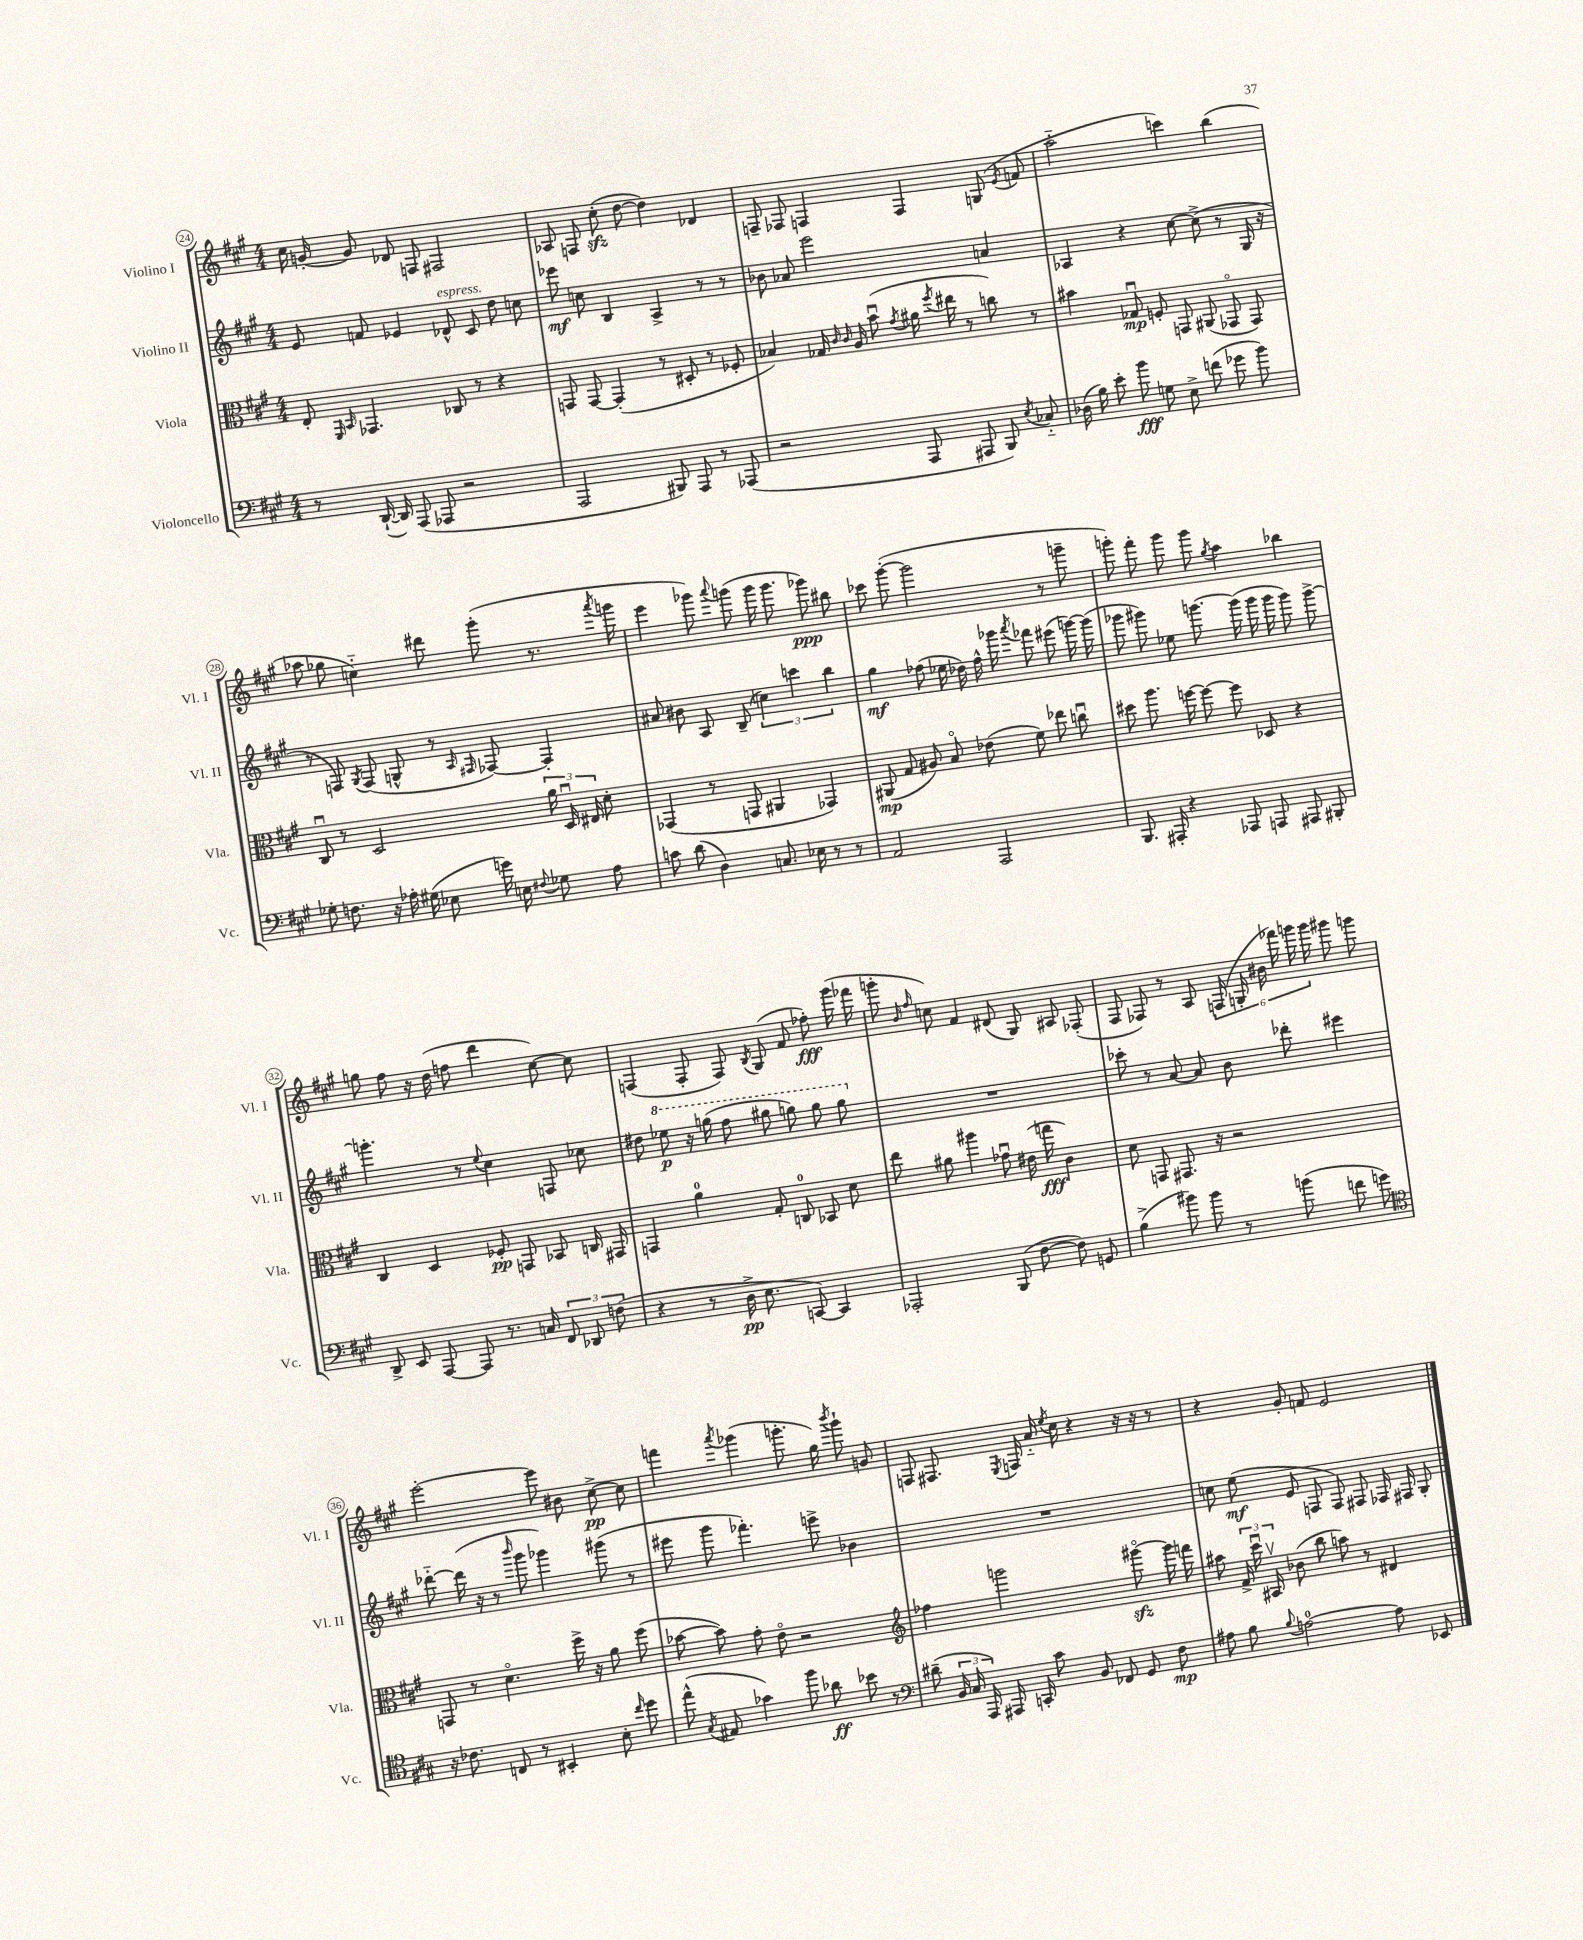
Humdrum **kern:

**kern	**dynam	**kern	**dynam	**kern	**dynam	**kern	**dynam
*part4	*part4	*part3	*part3	*part2	*part2	*part1	*part1
*staff4	*staff4	*staff3	*staff3	*staff2	*staff2	*staff1	*staff1
*I"Violoncello	*	*I"Viola	*	*I"Violino II	*	*I"Violino I	*
*I'Vc.	*	*I'Vla.	*	*I'Vl. II	*	*I'Vl. I	*
*clefF4	*	*clefC3	*	*clefG2	*	*clefG2	*
*k[f#c#g#]	*	*k[f#c#g#]	*	*k[f#c#g#]	*	*k[f#c#g#]	*
*M4/4	*	*M4/4	*	*M4/4	*	*M4/4	*
=24	=24	=24	=24	=24	=24	=24	=24
8r	.	8E'/	.	8e/	.	16cc#\	.
.	.	.	.	.	.	[16gn'/	.
.	.	16qqFF#/	.	.	.	.	.
.	.	16qqBB/	.	.	.	.	.
([16DD`/	.	4.GG-X/	.	8fn/	.	8g/]	.
16DD/])	.	.	.	.	.	.	.
(8AAA/	.	.	.	4e-X/	.	8d-X/	.
8AAA-X/	.	.	.	.	.	8Fn/	.
!	!	!	!	!LO:TX:a:i:t=espress.	!	!	!
2r	.	8C-X/	.	8d-X^^/	.	2F#X/	.
.	.	8r	.	8c#/	.	.	.
.	.	4r	.	8dd\	.	.	.
.	.	.	.	8ccn\	.	.	.
=25	=25	=25	=25	=25	=25	=25	=25
2AAA/	.	8GGn/	.	8eee-X\	mf	8A-X/	.
.	.	[8GG/	.	8ccn\	.	8Fn/	.
.	.	(4GG'/]	.	4B/	.	(8cc#zz'\	.
.	.	.	.	.	.	[8dd\	.
8BBB#X/)	.	8r	.	4A^/	.	4dd\])	.
8AAA/	.	8D#X'/	.	.	.	.	.
8r	.	8r	.	8r	.	4d-X/	.
(8AAA-X/	.	8F-X'/	.	8r	.	.	.
=26	=26	=26	=26	=26	=26	=26	=26
2r	.	4B-X/)	.	8b-X\	.	8Fn~/	.
.	.	.	.	8a-X/	.	8F-X/	.
.	.	16G-X/	.	2eee\	.	4Fn/	.
.	.	16qqc#/	.	.	.	.	.
.	.	16qqc#/	.	.	.	.	.
.	.	16A/	.	.	.	.	.
.	.	(8bu\	.	.	.	.	.
.	.	8qg#/	.	.	.	.	.
8AAA/	.	16a#X\	.	.	.	4F/	.
.	.	8qff#/	.	.	.	.	.
.	.	16ee#X\	.	.	.	.	.
8AAA#X/	.	8r	.	.	.	.	.
8BBB/)	.	8ccn\)	.	4an/	.	(8Gn/	.
8qE/	.	.	.	.	.	8qe/	.
8C-X/	.	8r	.	.	.	8fn/	.
=27	=27	=27	=27	=27	=27	=27	=27
(16D-X\	.	4b#X\	.	4A-X/	.	2aa\	.
16B\)	.	.	.	.	.	.	.
8e'\	.	.	.	.	.	.	.
8b\	fff	8G-Xu/	mp	4r	.	.	.
8Gn\	.	8Fn'/	.	.	.	.	.
8E^\	.	8GGn/	.	[8cc#\	.	4cccn\)	.
(8fn\	.	(8AA#X/	.	(8cc#^\]	.	.	.
8g-X\	.	8GG-X/	.	8r	.	(4bb\	.
8b\)	.	8GG-/)	.	16G#/	.	.	.
.	.	.	.	16r	.	.	.
!!LO:LB:g=z
=28	=28	=28	=28	=28	=28	=28	=28
8G-X'\	.	8C#u/	.	8r	.	8aa-X\	.
8.Fn\	.	8r	.	8Fn/)	.	8gg-X\	.
.	.	.	.	8qG#/	.	.	.
.	.	2D/	.	(8F/	.	4ccn\)	.
16r	.	.	.	.	.	.	.
16A-X'\	.	.	.	8Gn^^/	.	.	.
(16G#X\	.	.	.	.	.	.	.
8E-X\	.	.	.	8r	.	8ddd#X\	.
.	.	.	.	16qqA/	.	.	.
.	.	.	.	16qqF#X/	.	.	.
16gn\)	.	.	.	[8F-X/)	.	(8ggg#'\	.
16En\	.	.	.	.	.	.	.
8qqF#X/	.	.	.	.	.	.	.
8G-X\	.	24a\	.	4F-'/]	.	8.r	.
.	.	24Du/	.	.	.	.	.
.	.	24E#X/	.	.	.	.	.
8A-\	.	8d'\	.	.	.	.	.
.	.	.	.	.	.	8qaaa/	.
.	.	.	.	.	.	16gggn\	.
=29	=29	=29	=29	=29	=29	=29	=29
8cn\	.	(4GG-X/	.	8a#X/	.	4eee\	.
(8d\	.	.	.	8b#X\	.	.	.
4D\)	.	8r	.	8A/	.	8ggg-X\)	.
.	.	.	.	.	.	8qqaaa/	.
.	.	8GGn/	.	(8B~/	.	(8gggn\	.
8.Cn/	.	4AA#X/	.	6ccn\)	.	16ggg\	.
.	.	.	.	.	.	8.ggg\	.
.	.	.	.	6cccn\	.	.	.
16E-X\	.	.	.	.	.	.	.
8r	.	4GG-X/)	.	.	.	8ggg-X\)	ppp
.	.	.	.	6bb\	.	.	.
8r	.	.	.	.	.	8bb#X\	.
=30	=30	=30	=30	=30	=30	=30	=30
2AA/	.	(8AA#X/	mp	4gg#\	mf	8ccc-X\	.
.	.	8G#/	.	.	.	([8ggg#'\	.
.	.	8A#X/)	.	(8ff-X\	.	2ggg#\]	.
.	.	8B/	.	16ee-X\	.	.	.
.	.	.	.	16dd-X\)	.	.	.
2AAA/	.	(8e-X\	.	16ff-^^\	.	.	.
.	.	.	.	16ggg-X\	.	.	.
.	.	.	.	8qaaa/	.	.	.
.	.	8f#\)	.	8fff-X\	.	.	.
.	.	8ee-X\	.	(8eee#X\	.	8r	.
.	.	8ccnu\	.	[16gggn\)	.	8gggn~\	.
.	.	.	.	(16ggg\]	.	.	.
=31	=31	=31	=31	=31	=31	=31	=31
8.BBB/	.	8dd#X\	.	8ggg-X\	.	8gggn'\)	.
.	.	8.aa\	.	8ggg#X\)	.	8fff#'\	.
16AAA#X'/	.	.	.	.	.	.	.
4r	.	.	.	8ee-X\	.	8ggg\	.
.	.	[16ffn\	.	.	.	.	.
.	.	8ff\_	.	[8.gggn\	.	8ggg\	.
.	.	.	.	.	.	8qgg#/	.
8AAA-X/	.	8ff\]	.	.	.	4aa\	.
.	.	.	.	(16ggg\]	.	.	.
8AAAn/	.	8D-X/	.	16ggg\	.	.	.
.	.	.	.	16ggg\	.	.	.
8AAA#X/	.	4r	.	8ggg\)	.	4bb-X\	.
8BBB#X'/	.	.	.	[8ggg^\	.	.	.
!!LO:LB:g=z
=32	=32	=32	=32	=32	=32	=32	=32
8DD^/	.	4C#/	.	4.gggn'\]	.	8ggn\	.
8EE/	.	.	.	.	.	8ff#\	.
[8AAA/	.	4D/	.	.	.	16r	.
.	.	.	.	.	.	(16dd\	.
8AAA/]	.	.	.	8r	.	8ffn\	.
.	.	.	.	8qqee/	.	.	.
8.r	.	8F-X'/	pp	4cc#\	.	4ddd\	.
.	.	8GGn/	.	.	.	.	.
16Cn/	.	.	.	.	.	.	.
12FF#/	.	8BB-X/	.	8Fn/	.	[8cc#\)	.
12DD-X/	.	.	.	.	.	.	.
.	.	16Cn/	.	8cc-X\	.	8cc#\]	.
(12Fn\	.	.	.	.	.	.	.
.	.	16GG#X/	.	.	.	.	.
=33	=33	=33	=33	=33	=33	=33	=33
4r	.	4GGn/	.	8dd#X\	.	(4Fn/	.
*	*	*	*	*8va	*	*	*
.	.	.	.	8eee-X\	p	.	.
8r	.	4a\	.	16r	.	8F'/	.
.	.	.	.	(16gggn\	.	.	.
16D^\	pp	.	.	8fff#\	.	8F/)	.
8.E\	.	.	.	.	.	.	.
.	.	.	.	.	.	8qB/	.
.	.	8G#'/	.	8ggg#X\	.	(8G#/	.
[8CCn/)	.	8Cn/	.	8gggn\)	.	8f#/	.
4CC/]	.	8BB-X/	.	8ggg\	.	8ff-X'\)	fff
.	.	8d\	.	8ggg\	.	(16ggg#\	.
.	.	.	.	.	.	16fff-X\	.
=34	=34	=34	=34	=34	=34	=34	=34
*	*	*	*	*X8va	*	*	*
2AAA-X'/	.	8ee\	.	1r	.	8gggn'\	.
.	.	.	.	.	.	16qqb/	.
.	.	.	.	.	.	16qqff#/	.
.	.	8a#X\	.	.	.	8ccn\)	.
.	.	4aa#X\	.	.	.	4f#/	.
(8BBB/	.	8g-Xu\	.	.	.	(8d#X/	.
[8F#\	.	(16e#X\	.	.	.	8G#/)	.
.	.	16ggn\	fff	.	.	.	.
8F#\])	.	4c#\)	.	.	.	8A#X/	.
8GGn/	.	.	.	.	.	(8F-X'/	.
=35	=35	=35	=35	=35	=35	=35	=35
(4B^\	.	8d\	.	8ccc-X'\	.	8F#/	.
.	.	8GGn/	.	8r	.	8F-X/)	.
8b#X\)	.	8.GG#X/	.	[8a/	.	8r	.
8b#\	.	.	.	8a/]	.	8A/	.
.	.	16r	.	.	.	.	.
8r	.	2r	.	8b\	.	(24Fn/	.
.	.	.	.	.	.	24Gn'/	.
.	.	.	.	.	.	24b#X\	.
(8bn\	.	.	.	8ddd-X'\	.	24fff-X\)	.
.	.	.	.	.	.	24gggn\	.
.	.	.	.	.	.	24ggg\	.
8fn\	.	.	.	4eee#X\	.	8ggg#X\	.
8gn\)	.	.	.	.	.	8gggn\	.
!!LO:LB:g=z
=36	=36	=36	=36	=36	=36	=36	=36
*clefC4	*	*	*	*	*	*	*
16r	.	8GGn/	.	[8ddd-X\	.	[2eee'\	.
8.c-X\	.	.	.	.	.	.	.
.	.	8r	.	(16ddd-\]	.	.	.
.	.	.	.	16r	.	.	.
8Cn/	.	4.d\	.	8r	.	.	.
.	.	.	.	16qqbbb/	.	.	.
8r	.	.	.	8ggg#\	.	.	.
4BB#X'/	.	.	.	4ggg-X\)	.	8eee\]	.
.	.	16ff#^\	.	.	.	8b#X\	.
.	.	16r	.	.	.	.	.
8B'\	.	8a\	.	(8ggg#X\	.	[8cc#^\	pp
16qqcc#/	.	.	.	.	.	.	.
8dd\	.	(8ff#\	.	8r	.	8cc#\]	.
=37	=37	=37	=37	=37	=37	=37	=37
(8ee^^\	.	[8b-X\	.	8eee#X\	.	4fffn\	.
8qG#/	.	.	.	.	.	.	.
8E#X/	.	8b-\])	.	8ggg#\	.	.	.
.	.	.	.	.	.	8qaaa/	.
4g-X\)	.	8g#'\	.	4.fff-X'\)	.	(4ggg-X\	.
.	.	8e\	.	.	.	.	.
8ff#\	.	2r	.	.	.	8.gggn'\	.
8a-X\	ff	.	.	8eeen^\	.	.	.
.	.	.	.	.	.	16gg#\)	.
.	.	.	.	.	.	8qbbb/	.
8b-X\	.	.	.	4b-X\	.	8ggg`\	.
8r	.	.	.	.	.	8gn/	.
=38	=38	=38	=38	=38	=38	=38	=38
*clefF4	*	*clefG2	*	*	*	*	*
(8d#X~\	.	4ff-X\	.	1r	.	8Fn/	.
24BB/	.	.	.	.	.	8.F#X/	.
24C#/	.	.	.	.	.	.	.
24AAA/)	.	.	.	.	.	.	.
16AAA#X/	.	2gggn\	.	.	.	.	.
.	.	.	.	.	.	8qE/	.
16CCn'/	.	.	.	.	.	16Fn/	.
8c#\	.	.	.	.	.	16a/	.
.	.	.	.	.	.	8qee/	.
.	.	.	.	.	.	16cc#\	.
8BB/	.	.	.	.	.	4r	.
8FF-X/	.	.	.	.	.	.	.
8GG#/	.	[8ggg#Xzz\	.	.	.	16r	.
.	.	.	.	.	.	16r	.
8F#\	mp	16ggg#\]	.	.	.	8r	.
.	.	16fffn\	.	.	.	.	.
=39	=39	=39	=39	=39	=39	=39	=39
8A#X\	.	8aa#X\	.	8ccn\	.	4r	.
8B\	.	24f#^/	.	(8ee\	mf	.	.
.	.	24ccc#u\	.	.	.	.	.
.	.	24A#Xv/	.	.	.	.	.
8qqB/	.	.	.	.	.	.	.
[2An\	.	(8b-X\	.	8e/	.	8g#'/	.
.	.	8bb\	.	8Fn/	.	8fn/	.
.	.	8aan\)	.	8F/)	.	2e/	.
.	.	8r	.	8F#X/	.	.	.
8A\]	.	4d#X/	.	16F-X/	.	.	.
.	.	.	.	16F#X/	.	.	.
8EE-X/	.	.	.	8G#'/	.	.	.
==	==	==	==	==	==	==	==
*-	*-	*-	*-	*-	*-	*-	*-
